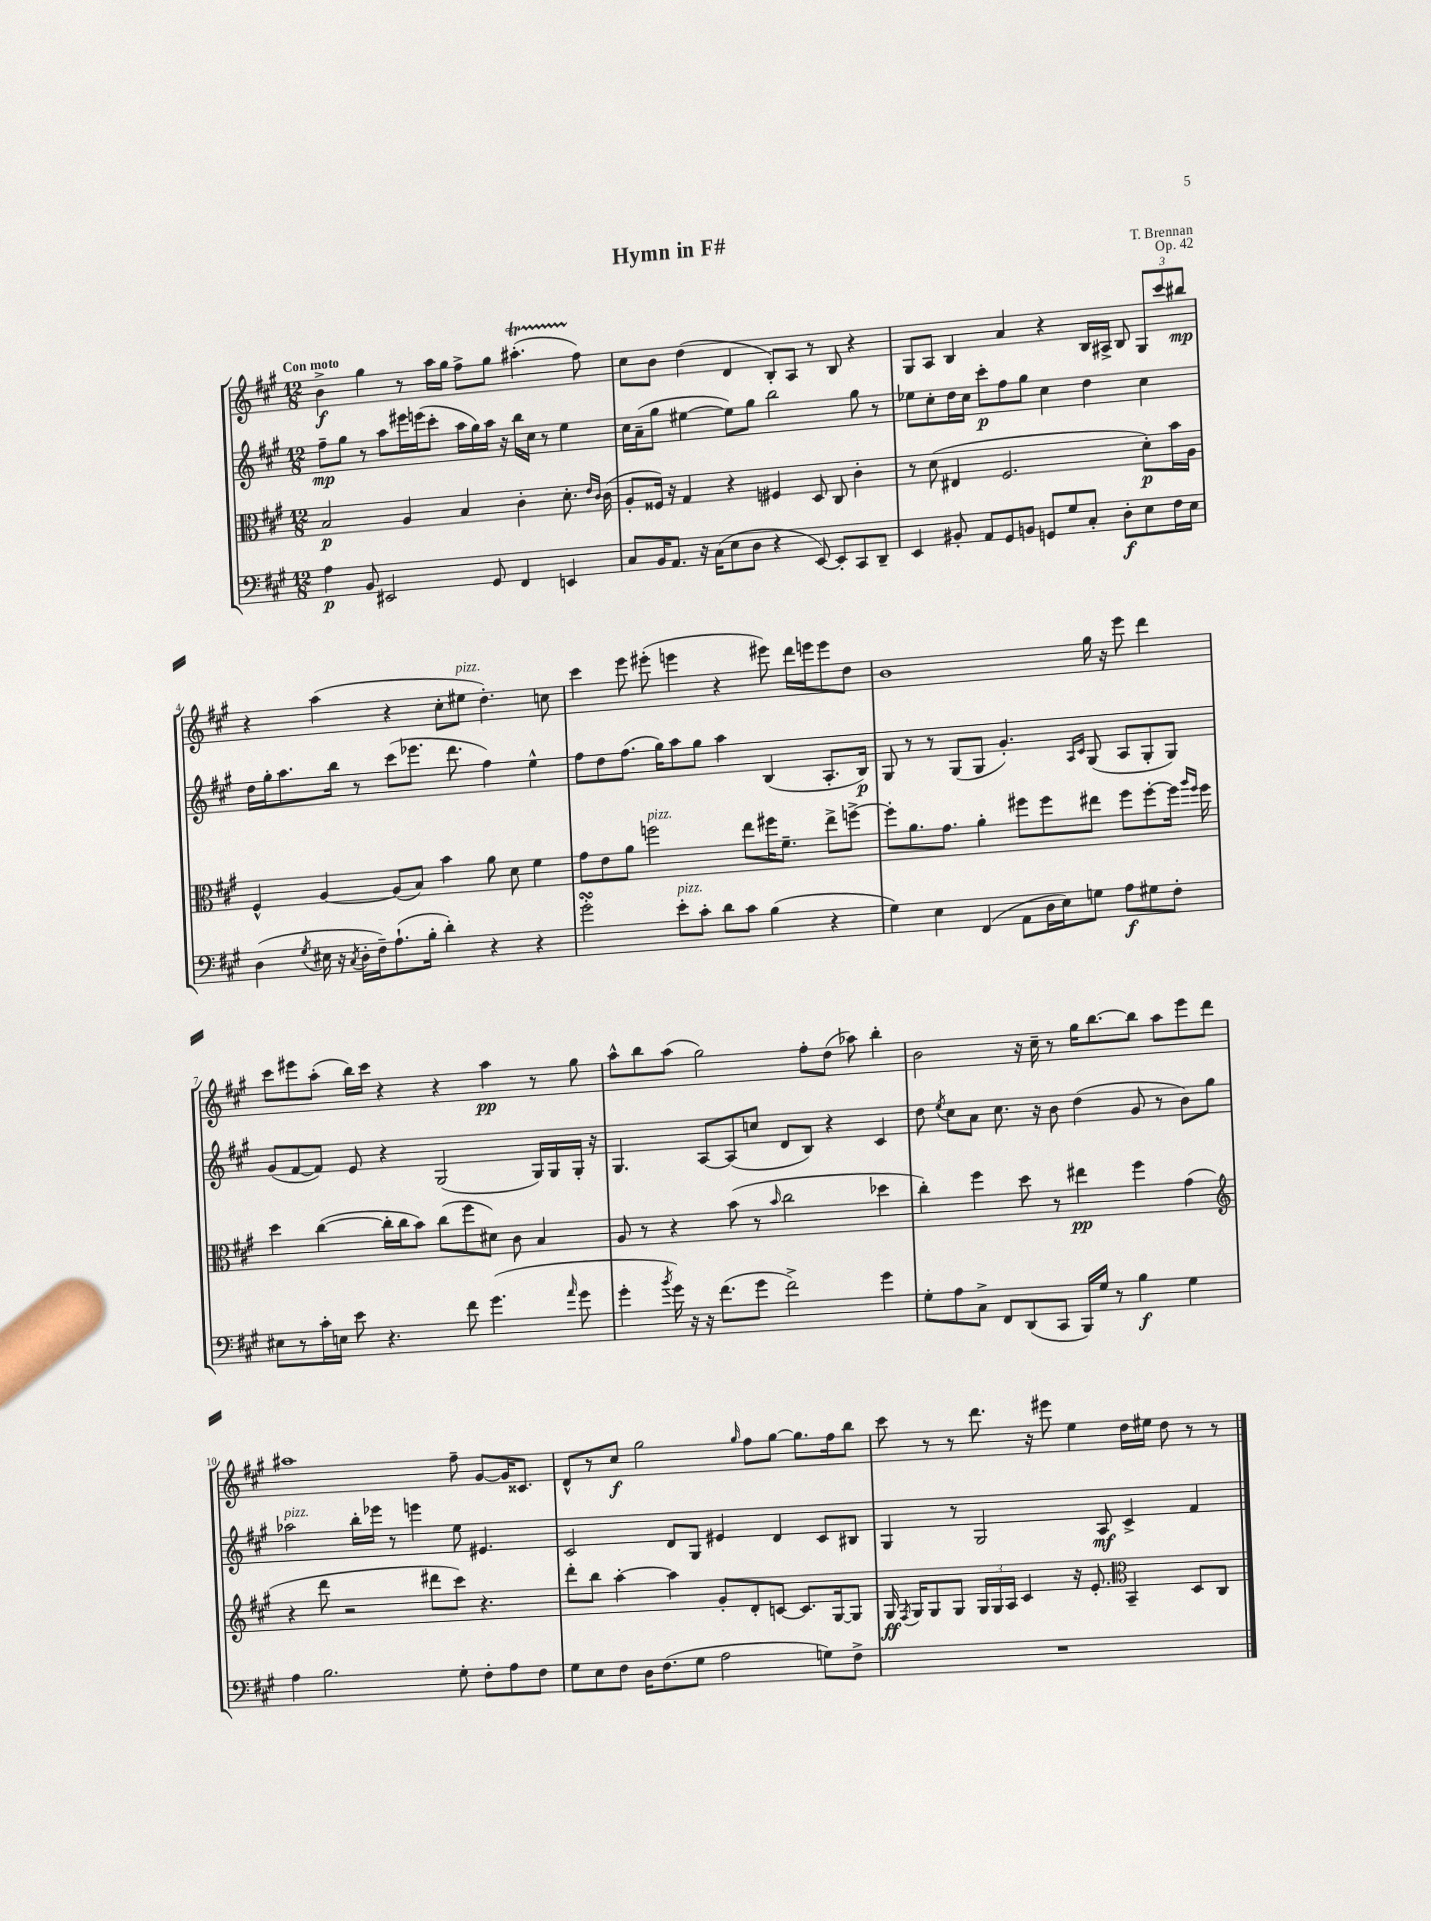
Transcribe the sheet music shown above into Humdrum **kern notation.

**kern	**dynam	**kern	**dynam	**kern	**dynam	**kern	**dynam
*part4	*part4	*part3	*part3	*part2	*part2	*part1	*part1
*staff4	*staff4	*staff3	*staff3	*staff2	*staff2	*staff1	*staff1
*clefF4	*	*clefC3	*	*clefG2	*	*clefG2	*
*k[f#c#g#]	*	*k[f#c#g#]	*	*k[f#c#g#]	*	*k[f#c#g#]	*
*M12/8	*	*M12/8	*	*M12/8	*	*M12/8	*
=1	=1	=1	=1	=1	=1	=1	=1
!	!	!	!	!	!	!LO:TX:a:B:t=Con moto	!
4A\	p	2B/	p	8ff#~\L	mp	4b^\	f
.	.	.	.	8gg#\J	.	.	.
8BB/	.	.	.	8r	.	4gg#\	.
2EE#X/	.	.	.	8aa\L	.	.	.
.	.	4A/	.	16eee#X\L	.	8r	.
.	.	.	.	(16eeen\J	.	.	.
.	.	.	.	8ccc#'\J	.	16aa\LL	.
.	.	.	.	.	.	16gg#\JJ	.
.	.	4B/	.	16aa\LL	.	8ff#^\L	.
.	.	.	.	16gg#\)	.	.	.
8GG#/	.	.	.	16aa\JJ	.	8gg#\J	.
.	.	.	.	16r	.	.	.
4FF#/	.	4c#'\	.	16bb\LL	.	(4.aa#Xt'\	.
.	.	.	.	16cc#\JJ	.	.	.
.	.	.	.	8r	.	.	.
4EEn/	.	8.d'\	.	4ee\	.	.	.
.	.	.	.	.	.	8ff#\)	.
.	.	16qqe/LL	.	.	.	.	.
.	.	16qqc#/JJ	.	.	.	.	.
.	.	(16c#\	.	.	.	.	.
=2	=2	=2	=2	=2	=2	=2	=2
8C#/L	.	8A'/L	.	16cc#\LL	.	8cc#\L	.
.	.	.	.	(16a~\J	.	.	.
16BB/K	.	16F##X/Jk)	.	8gg#\J	.	8b\J	.
8.AA/J	.	16r	.	.	.	.	.
.	.	4G#/	.	[4ee#X\	.	(4dd\	.
16r	.	.	.	.	.	.	.
(16C#\KL	.	.	.	.	.	.	.
8E\	.	4r	.	8ee#\L])	.	4d/	.
8D\J	.	.	.	8gg#\J	.	.	.
4r	.	4F#X/	.	2bb\	.	8B'/L)	.
.	.	.	.	.	.	8A/J	.
[8EE/)	.	8D/	.	.	.	8r	.
8EE'/L]	.	8C#/	.	.	.	8B/	.
8CC#/	.	4c#'\	.	8gg#\	.	4r	.
8DD~/J	.	.	.	8r	.	.	.
=3	=3	=3	=3	=3	=3	=3	=3
4EE/	.	8r	.	8ee-X\L	.	8G#/L	.
.	.	(8d\	.	8cc#'\	.	8A/J	.
8BB#X'/	.	4E#X/	.	16dd\L	.	4B/	.
.	.	.	.	16cc#\JJ	.	.	.
8AA/L	.	.	.	8ccc#'\L	p	.	.
8GG#/	.	2.F#/	.	8ff#\	.	4a/	.
8BBn/J	.	.	.	8gg#\J	.	.	.
8GGn/L	.	.	.	4cc#\	.	4r	.
8G#/	.	.	.	.	.	.	.
8C#'/J	.	.	.	4dd\	.	16B/LL	.
.	.	.	.	.	.	16A#X^/JJ	.
8D'\L	f	.	.	.	.	8B/	.
8E\	.	8d'\L)	p	4cc#\	.	12G#/L	.
.	.	.	.	.	.	12ccc#/	.
16F#\L	.	16b\L	.	.	.	.	.
.	.	.	.	.	.	12bb#X/J	mp
16E\JJ	.	16A\JJ	.	.	.	.	.
!!LO:LB:g=z
=4	=4	=4	=4	=4	=4	=4	=4
(4D\	.	4F#^^/	.	16dd\LL	.	4r	.
.	.	.	.	16gg#'\J	.	.	.
.	.	.	.	8.aa\	.	.	.
8qG#/	.	.	.	.	.	.	.
16E#X\	.	[4A/	.	.	.	(4aa\	.
16r	.	.	.	16bb\Jk	.	.	.
8qC#/	.	.	.	.	.	.	.
16D'\LL	.	.	.	8r	.	.	.
16F#~\J)	.	.	.	.	.	.	.
(8.A`\	.	(8A/L]	.	(8ccc#\L	.	4r	.
.	.	8B/J)	.	8.eee-X\J	.	.	.
16B'\Jk	.	.	.	.	.	.	.
4d'\)	.	4b\	.	.	.	8cc#'\L	.
.	.	.	.	8.ddd\	.	.	.
!	!	!	!	!	!	!LO:TX:a:i:t=pizz.	!
.	.	.	.	.	.	8ee#X\J	.
4r	.	8a\	.	4ff#\)	.	4.dd'\)	.
.	.	8d\	.	.	.	.	.
4r	.	4f#\	.	4ee^^\	.	.	.
.	.	.	.	.	.	8ccn\	.
=5	=5	=5	=5	=5	=5	=5	=5
2g#sSsS'\	.	8g#\L	.	8ff#\L	.	4ccc#\	.
.	.	8e\	.	8dd\	.	.	.
.	.	8a\J	.	(8.ff#\J	.	8eee\	.
!	!	!LO:TX:a:i:t=pizz.	!	!	!	!	!
.	.	2ffn\	.	.	.	(8eee#X'\	.
.	.	.	.	16gg#\KL)	.	.	.
!LO:TX:a:i:t=pizz.	!	!	!	!	!	!	!
8e'\L	.	.	.	8aa\	.	4eeen\	.
8c#'\J	.	.	.	8gg#\J	.	.	.
8d\L	.	.	.	4aa\	.	4r	.
8c#\J	.	8ee\L	.	.	.	.	.
(4B\	.	16ff#X\K	.	(4B/	.	8eee#X\)	.
.	.	8.f#~\J	.	.	.	.	.
.	.	.	.	.	.	16ddd\LL	.
.	.	.	.	.	.	16eeen\J	.
4r	.	8ee^\L	.	8.A'/L	.	8eee\	.
.	.	[8ffn^\J	.	.	.	8dd\J	.
.	.	.	.	16B/Jk)	p	.	.
=6	=6	=6	=6	=6	=6	=6	=6
4G#\)	.	8ff'\L]	.	8G#/	.	1b	.
.	.	8.a\	.	8r	.	.	.
4E\	.	.	.	8r	.	.	.
.	.	8.g#\J	.	.	.	.	.
.	.	.	.	(8G#/L	.	.	.
(4FF#/	.	4a'\	.	8G#/J	.	.	.
.	.	.	.	4.g#'/)	.	.	.
8AA\L	.	8ff#X\L	.	.	.	.	.
16D\L	.	8ff#\	.	.	.	.	.
16E\J)	.	.	.	.	.	.	.
.	.	.	.	16qqA/LL	.	.	.
.	.	.	.	16qqc#/JJ	.	.	.
8Gn\J	.	8ee#X\J	.	(8G#/	.	16gg#\	.
.	.	.	.	.	.	16r	.
8A\L	f	8ff#\L	.	8A/L	.	8eee\	.
8G#X\	.	[8ff#'\	.	8G#'/	.	4ddd\	.
8F#'\J	.	16ff#\Jk]	.	8G#/J)	.	.	.
.	.	16qqaa/LL	.	.	.	.	.
.	.	16qqff#/JJ	.	.	.	.	.
.	.	16ff#\	.	.	.	.	.
!!LO:LB:g=z
=7	=7	=7	=7	=7	=7	=7	=7
8E#X\L	.	4dd\	.	(8g#/L	.	8ccc#\L	.
8r	.	.	.	[8f#/	.	8eee#X\	.
16c#'\L	.	([4cc#\	.	8f#/J])	.	(8aa'\J	.
16En\JJ	.	.	.	.	.	.	.
8e\	.	.	.	8e/	.	16bb\LL)	.
.	.	.	.	.	.	16ccc#\JJ	.
4.r	.	16cc#'\LL]	.	4r	.	4r	.
.	.	16cc#\J	.	.	.	.	.
.	.	8b\J)	.	.	.	.	.
.	.	(8cc#\L	.	(2G#/	.	4r	.
8f#\	.	8ff#\	.	.	.	.	.
(4.g#\	.	8d#X\J)	.	.	.	4aa\	pp
.	.	8c#\	.	.	.	.	.
.	.	4B/	.	16G#/LL)	.	8r	.
.	.	.	.	16G#/	.	.	.
16qqa/	.	.	.	.	.	.	.
8g#\	.	.	.	16G#'/JJ	.	8gg#\	.
.	.	.	.	16r	.	.	.
=8	=8	=8	=8	=8	=8	=8	=8
4g#'\	.	8A/	.	4.G#/	.	8aa^^\L	.
.	.	8r	.	.	.	8bb\	.
8qb/	.	.	.	.	.	.	.
16g#\)	.	4r	.	.	.	(8aa\J	.
16r	.	.	.	.	.	.	.
16r	.	.	.	[8A/L	.	2gg#\)	.
(8.f#\L	.	.	.	.	.	.	.
.	.	(8b\	.	(8A/]	.	.	.
8g#\J	.	8r	.	8ccn/J	.	.	.
.	.	16qqb/	.	.	.	.	.
2f#^\)	.	2cc#\	.	8d/L	.	.	.
.	.	.	.	8B/J)	.	8ff#'\L	.
.	.	.	.	4r	.	(8dd\J	.
.	.	.	.	.	.	8aa-X\)	.
4g#\	.	4dd-X\	.	4c#/	.	4bb'\	.
=9	=9	=9	=9	=9	=9	=9	=9
8G#'\L	.	4cc#'\)	.	8dd\	.	2b\	.
.	.	.	.	8qee/	.	.	.
8A\	.	.	.	8cc#\L	.	.	.
8C#^\J	.	4ff#\	.	8a\J	.	.	.
8FF#/L	.	.	.	8.cc#\	.	.	.
(8DD/	.	8dd\	.	.	.	16r	.
.	.	.	.	16r	.	16cc#~\	.
8CC#/J	.	8r	.	8b\	.	8r	.
16BBB/LL)	.	4ee#X\	pp	(4dd\	.	16gg#\KL	.
16G#/JJ	.	.	.	.	.	[8.bb\	.
8r	.	.	.	.	.	.	.
4B\	f	4ff#\	.	8g#/	.	8bb\J]	.
.	.	.	.	8r	.	8aa\L	.
4G#\	.	(4g#\	.	8b\L)	.	8eee\	.
.	.	.	.	8gg#\J	.	8ddd\J	.
!!LO:LB:g=z
=10	=10	=10	=10	=10	=10	=10	=10
*	*	*clefG2	*	*	*	*	*
!	!	!	!	!LO:TX:a:i:t=pizz.	!	!	!
4A\	.	4r	.	2aa-X\	.	1aa#X	.
2.B\	.	8ddd\	.	.	.	.	.
.	.	2r	.	.	.	.	.
.	.	.	.	16bb'\LL	.	.	.
.	.	.	.	16eee-X\JJ	.	.	.
.	.	.	.	8r	.	.	.
.	.	.	.	4eeen\	.	.	.
.	.	8ddd#X\L	.	.	.	.	.
8G#'\	.	8ccc#\J)	.	8ee\	.	8ff#~\	.
8F#'\L	.	4.r	.	4.e#X/	.	[8g#/L	.
8A\	.	.	.	.	.	16g#/K]	.
.	.	.	.	.	.	8.c##X/J	.
8F#\J	.	.	.	.	.	.	.
=11	=11	=11	=11	=11	=11	=11	=11
8G#\L	.	8ddd'\L	.	2c#/	.	8d^^/L	.
8E\	.	8bb\J	.	.	.	8r	.
8F#\J	.	[4aa'\	.	.	.	8cc#/J	f
16D\KL	.	.	.	.	.	2gg#\	.
(8.F#\	.	.	.	.	.	.	.
.	.	4aa\]	.	8d/L	.	.	.
8G#\J	.	.	.	8G#/J	.	.	.
2A\	.	8g#'/L	.	4e#X/	.	.	.
.	.	.	.	.	.	16qqgg#/	.
.	.	8d'/	.	.	.	8ff#\L	.
.	.	[8cn/J	.	4d/	.	[8gg#\J	.
.	.	8.c/L]	.	.	.	8.gg#\L]	.
8Gn\L)	.	.	.	8c#/L	.	.	.
.	.	[16G#/k	.	.	.	16ff#\k	.
8F#^\J	.	8G#/J]	.	8B#X/J	.	8bb\J	.
=12	=12	=12	=12	=12	=12	=12	=12
1.r	.	16G#/	ff	4G#/	.	8ccc#\	.
.	.	8qF#/	.	.	.	.	.
.	.	16G#/KL	.	.	.	.	.
.	.	8G#/	.	.	.	8r	.
.	.	8G#/J	.	8r	.	8r	.
.	.	24G#/LL	.	2G#/	.	8.ddd\	.
.	.	24G#/	.	.	.	.	.
.	.	24A/JJ	.	.	.	.	.
.	.	4c#/	.	.	.	.	.
.	.	.	.	.	.	16r	.
.	.	.	.	.	.	8eee#X\	.
.	.	16r	.	.	.	4ee\	.
.	.	8.e'/	.	.	.	.	.
.	.	.	.	8A/	mf	.	.
*	*	*clefC3	*	*	*	*	*
.	.	4BB~/	.	4c#^/	.	16dd\LL	.
.	.	.	.	.	.	16ee#X\JJ	.
.	.	.	.	.	.	8dd\	.
.	.	8D/L	.	4f#/	.	8r	.
.	.	8C#/J	.	.	.	8r	.
==	==	==	==	==	==	==	==
*-	*-	*-	*-	*-	*-	*-	*-
